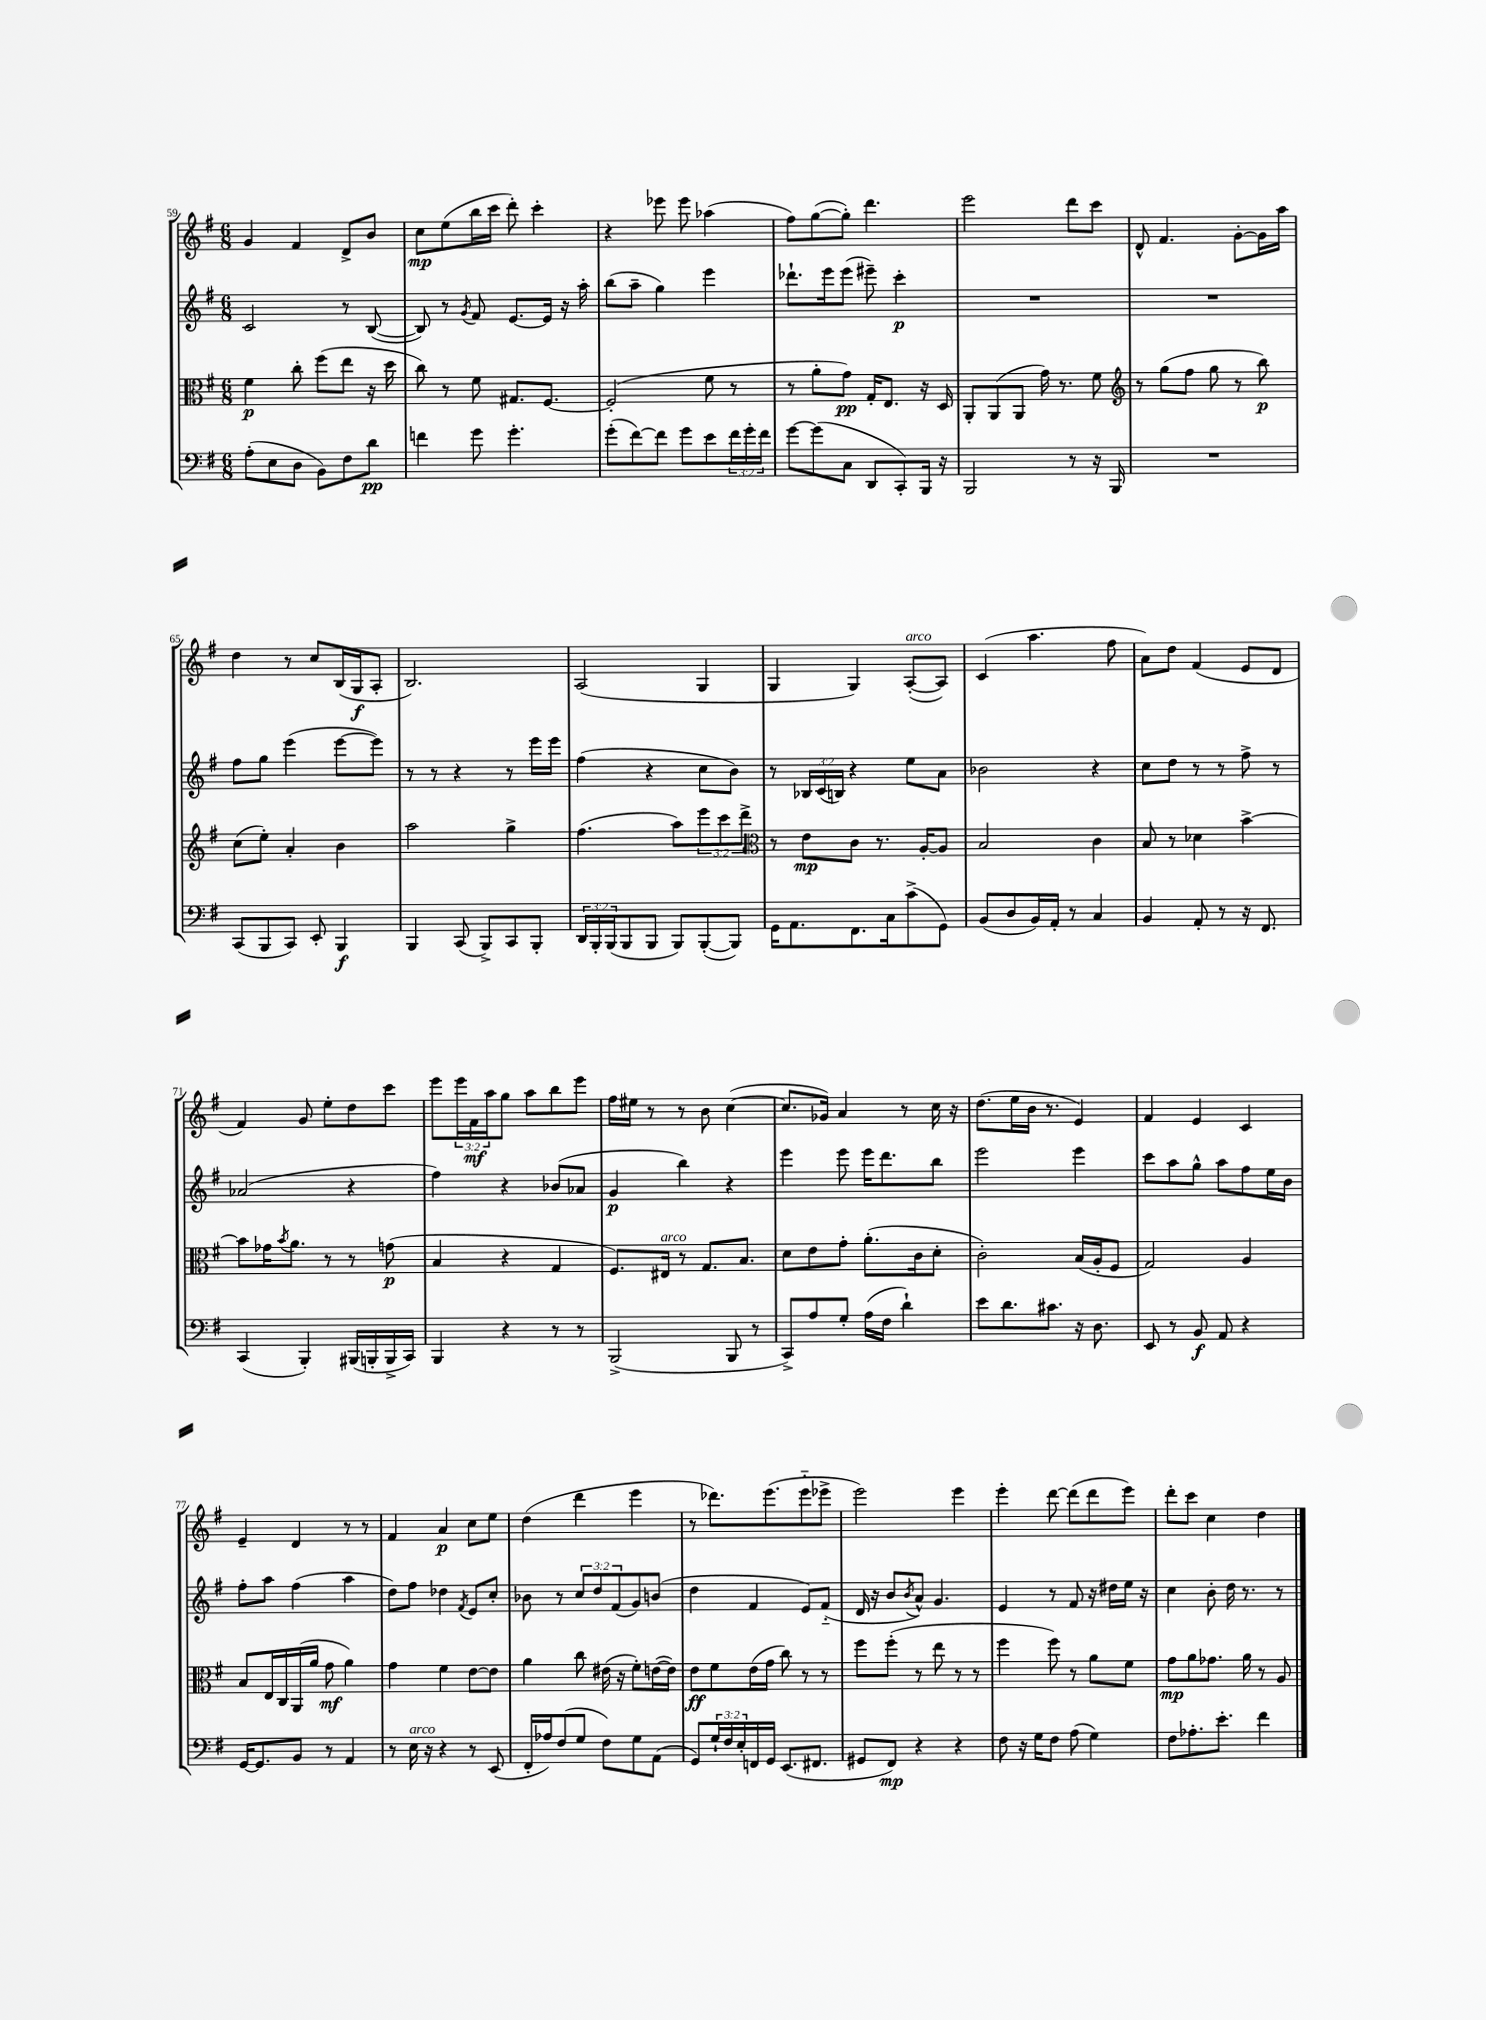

**kern	**kern	**kern	**kern
*staff4	*staff3	*staff2	*staff1
*clefF4	*clefC3	*clefG2	*clefG2
*k[f#]	*k[f#]	*k[f#]	*k[f#]
*M6/8	*M6/8	*M6/8	*M6/8
(8A'	4f#	2c	4g
8E	.	.	.
8D	8cc'	.	4f#
8BB)	(8ff#	.	.
8F#	8ee	8r	8d^
8d	16r	([8B	8b
.	16dd	.	.
=	=	=	=
4f	8cc)	8B])	8cc
.	8r	8r	(8ee
.	.	8qg	.
8g	8f#	8f#	16bb
.	.	.	16ccc
4.g'	8.G#	[8.e	8ddd')
.	.	.	4ccc'
.	[8.F#	16e]	.
.	.	16r	.
.	.	16aa'	.
=	=	=	=
(8g'	(2F#']	(8bb	4r
[8f#)	.	8aa~	.
8f#]	.	4gg)	8eee-
8g	.	.	8eee-
8e	8f#	4eee	(4aa-
24f#	8r	.	.
24g'	.	.	.
24f#	.	.	.
=	=	=	=
[8g	8r	8.ddd-`	8ff#)
(8g]	8a'	.	([8gg
.	.	16eee	.
8C	8g)	(8eee	8gg'])
8DD	16G'	8eee#~)	4.ddd
.	8.E	.	.
8CC')	.	4ccc'	.
16BBB	16r	.	.
16r	16D	.	.
=	=	=	=
2BBB	8AA'	2.r	2eee
.	(8AA	.	.
.	8AA	.	.
.	16g)	.	.
.	8.r	.	.
8r	.	.	8ddd
16r	8f#	.	8ccc
16BBB	.	.	.
=	=	=	=
*	*clefG2	*	*
2.r	8r	2.r	8d^^
.	(8gg	.	4.f#
.	8ff#	.	.
.	8gg	.	.
.	8r	.	[8g'
.	8bb)	.	16g]
.	.	.	16aa
=	=	=	=
(8CC	(8cc	8ff#	4dd
8BBB	8ee')	8gg	.
8CC)	4a'	(4eee	8r
8EE'	.	.	8cc
4BBB	4b	[8eee	(16B
.	.	.	16G
.	.	8eee])	8A'
=	=	=	=
4BBB	2aa	8r	2.B)
.	.	8r	.
(8CC	.	4r	.
8BBB^)	.	.	.
8CC	4gg^	8r	.
8BBB'	.	16eee	.
.	.	16eee	.
=	=	=	=
24DD	(4.ff#	(4ff#	(2A
24BBB'	.	.	.
(24BBB	.	.	.
8BBB	.	.	.
8BBB	.	4r	.
8BBB)	8aa)	.	.
([8BBB'	12eee	8cc	4G
.	12ccc	.	.
8BBB])	.	8b)	.
.	12ddd^	.	.
=	=	=	=
*	*clefC3	*	*
16GG	8r	8r	4G
8.AA	.	.	.
.	8e	24B-	.
.	.	(24c	.
.	.	24B)	.
8.FF#	8c	4r	4G)
.	8.r	.	.
16C	.	.	.
(8c^	.	8ee	([8A'
.	[16A'	.	.
8GG)	8A]	8a	8A])
=	=	=	=
(8BB	2B	2b-	(4c
8D	.	.	.
16BB)	.	.	4.aa
16AA'	.	.	.
8r	.	.	.
4C	4c	4r	.
.	.	.	8ff#
=	=	=	=
4BB	8B	8cc	8a)
.	8r	8dd	8dd
8AA'	4d-	8r	(4f#
8r	.	8r	.
16r	[4b^	8ff#^	8e
8.FF#	.	.	.
.	.	8r	8d
=	=	=	=
(4CC	8b]	(2a-	4f#)
.	16g-	.	.
.	8qb	.	.
.	8.a	.	.
4BBB')	.	.	8g
.	8r	.	8ee'
(16BBB#	8r	4r	8dd
16BBB'	.	.	.
16BBB^	(8g	.	8ccc
16CC)	.	.	.
=	=	=	=
4BBB	4B	4ff#)	8eee
.	.	.	24eee
.	.	.	24f#
.	.	.	24aa
4r	4r	4r	8gg
.	.	.	8aa
8r	4G	(8b-	8bb
8r	.	8a-	8eee
=	=	=	=
(2BBB^	8.F#)	4g	16ff#
.	.	.	16ee#
.	.	.	8r
.	16E#	.	.
.	8r	4bb)	8r
.	8.G	.	8b
8BBB	.	4r	([4cc
.	8.B	.	.
8r	.	.	.
=	=	=	=
8CC^)	8d	4eee	8.cc]
8A	8e	.	.
.	.	.	16g-)
8G'	8g'	8eee	4a
(16A	(8.a'	16eee	.
16F#	.	8.ddd	.
4d`)	.	.	8r
.	16c	.	.
.	8d'	8bb	16cc
.	.	.	16r
=	=	=	=
8e	2c')	2eee	(8.dd
8.d	.	.	.
.	.	.	16ee
.	.	.	16b
8.c#	.	.	8.r
16r	(16B	4eee	4e)
8.D	16A'	.	.
.	8F#	.	.
=	=	=	=
8EE	2G)	8ccc	4f#
8r	.	8aa	.
8BB	.	8gg^^	4e
8AA	.	8aa	.
4r	4A	8ff#	4c
.	.	16ee	.
.	.	16b	.
=	=	=	=
[16GG	8B	8ff#'	4e~
8.GG]	.	.	.
.	16E	8aa	.
.	16C	.	.
8BB	(16AA	(4ff#	4d
.	16a	.	.
8r	8g	.	.
4AA	4a)	4aa	8r
.	.	.	8r
=	=	=	=
8r	4g	8dd)	4f#
16E	.	8ff#	.
16r	.	.	.
4r	4f#	4dd-	4a
.	.	8qf#	.
8r	[8e	8e	8cc
(8EE	8e]	8cc'	8ee
=	=	=	=
16FF#'	4a	8b-	(4dd
16A-)	.	.	.
(8F#	.	8r	.
8G	8cc	12cc	4ddd
.	.	12dd	.
8F#)	(16e#	.	.
.	.	(12f#	.
.	16r	.	.
8G	8f#')	8g)	4eee
(8AA	([16e	(8b	.
.	16e])	.	.
=	=	=	=
8GG)	8e	4dd	8r
24G`	8f#	.	8.ddd-)
24F#	.	.	.
24E'	.	.	.
16FF	(16e	4f#	.
16GG	16g	.	(8.eee
(8.EE	8cc)	.	.
.	8r	8e)	8eee'~
8.FF#	.	.	.
.	8r	(8f#'~	8eee-^
=	=	=	=
8GG#	8ff#	16d	2eee)
.	.	16r	.
8FF#)	(8ff#'	8b	.
.	.	8qb	.
4r	8r	8a^^)	.
.	8ee	4.g	.
4r	8r	.	4eee
.	8r	.	.
=	=	=	=
8F#	4ff#	4e	4eee'
16r	.	.	.
16G	.	.	.
8F#	8ff#)	8r	[8ddd
(8A	8r	8f#	(8ddd]
4G)	8a	16r	8ddd
.	.	16dd#	.
.	8f#	16ee	8eee)
.	.	16r	.
=	=	=	=
8F#	8g	4cc	8ddd'
8.A-'	8a	.	8ccc
.	8.g-	8b'	4cc
8.e'	.	.	.
.	.	16dd	.
.	16a	8.r	.
4f#	8r	.	4dd
.	8A	8r	.
==	==	==	==
*-	*-	*-	*-
